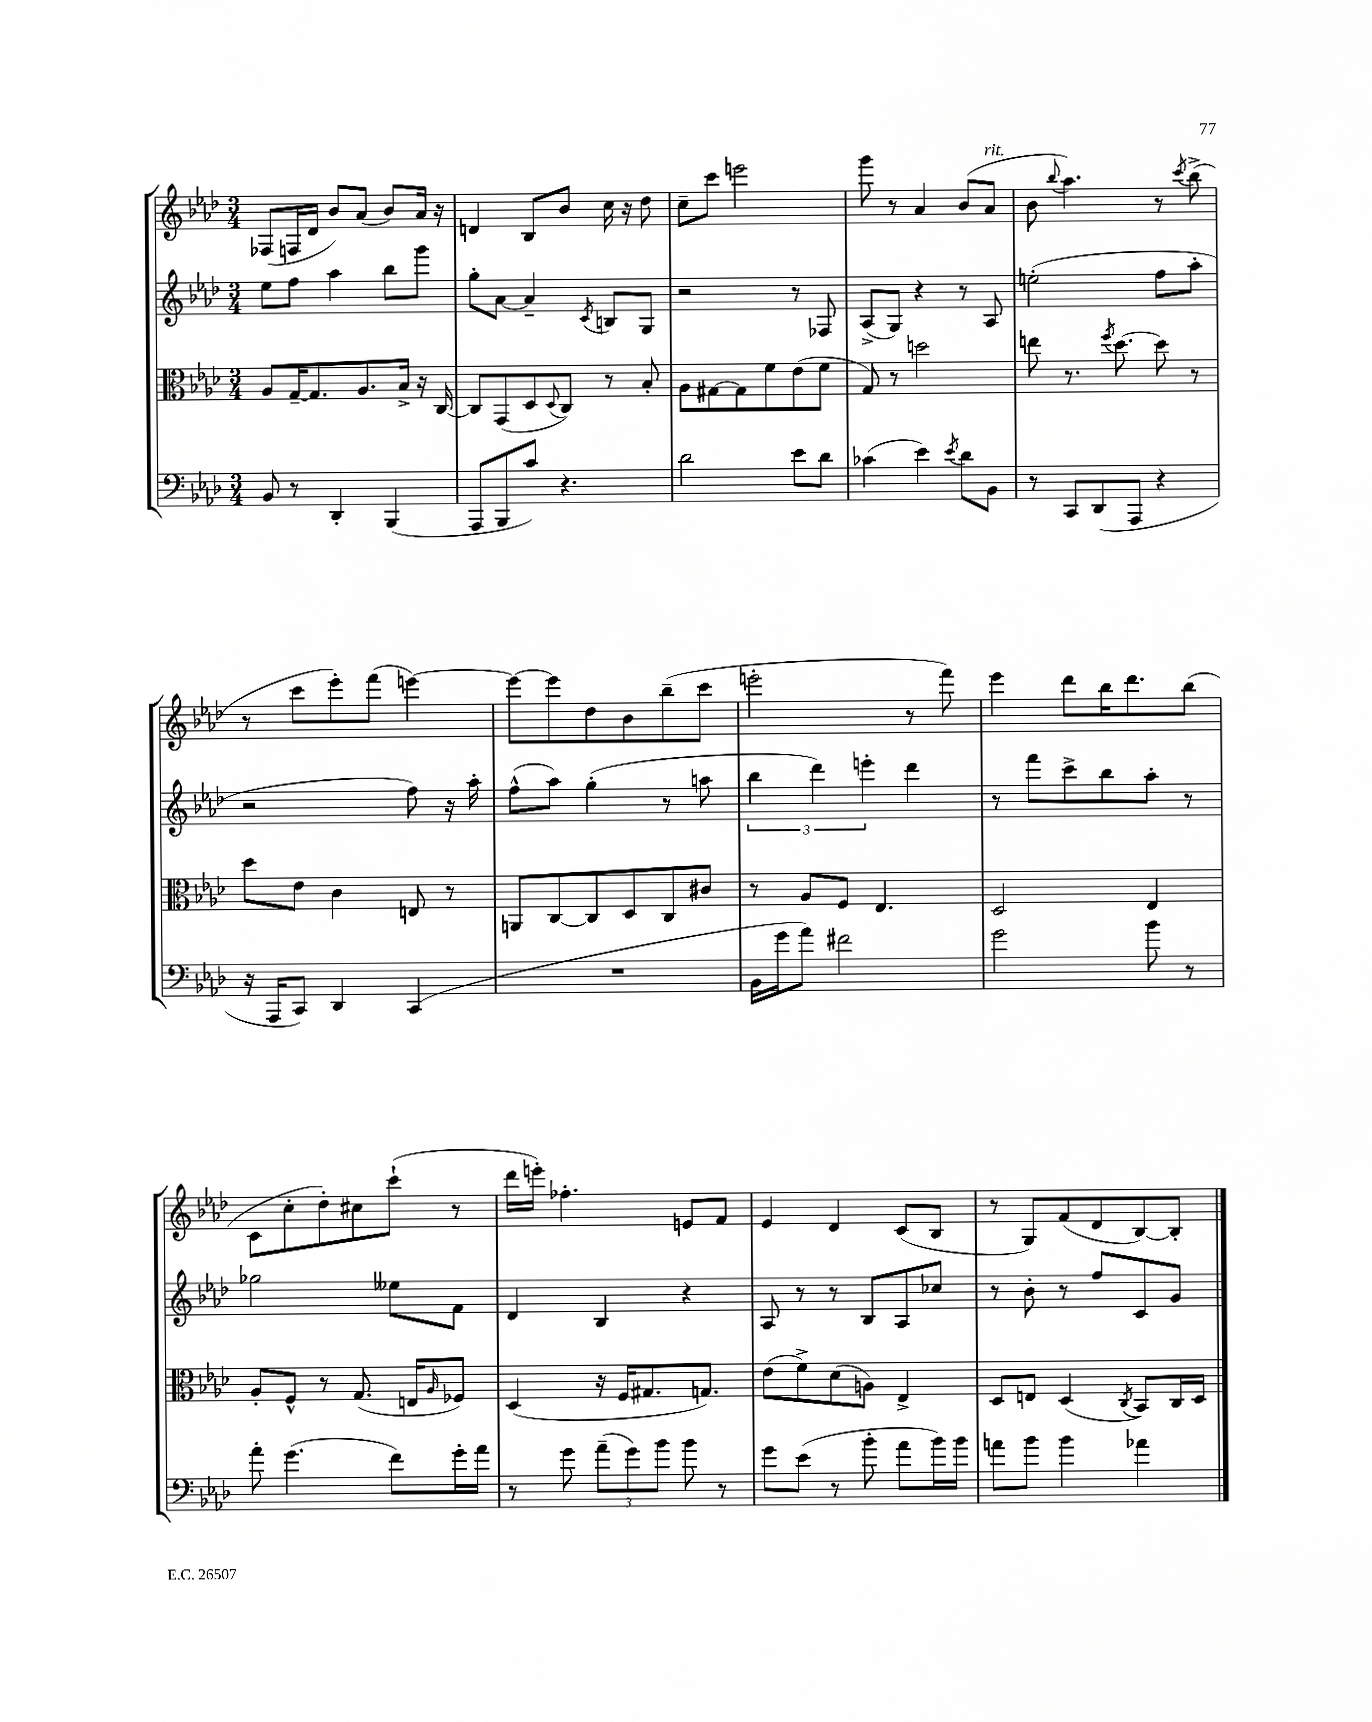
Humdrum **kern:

**kern	**kern	**kern	**kern
*staff4	*staff3	*staff2	*staff1
*clefF4	*clefC3	*clefG2	*clefG2
*k[b-e-a-d-]	*k[b-e-a-d-]	*k[b-e-a-d-]	*k[b-e-a-d-]
*M3/4	*M3/4	*M3/4	*M3/4
8BB-	8A-	8ee-	(8F-
8r	[16G~	8ff	16F
.	8.G]	.	16d-
4DD-'	.	4aa-	8b-)
.	8.A-	.	(8a-
(4BBB-	.	8bb-	8b-)
.	16B-^	.	.
.	16r	8ggg	16a-
.	[16C	.	16r
=	=	=	=
8AAA-	8C]	8gg'	4d
8BBB-	(8GG	[8a-	.
8c)	8D-	4a-~]	8B-
.	8qqD-	.	.
4.r	8C)	.	8b-
.	.	8qc	.
.	8r	8B	16cc
.	.	.	16r
.	8B-'	8G	8dd-
=	=	=	=
2d-	8A-	2r	8cc~
.	[8G#	.	8ccc
.	8G#]	.	2eee
.	8f	.	.
8e-	(8e-	8r	.
8d-	8f	8F-	.
=	=	=	=
(4c-	8G)	(8A-^	8ggg
.	8r	8G)	8r
4e-)	2dd	4r	4a-
8qe-	.	.	.
8d-	.	8r	(8b-
8BB-	.	8A-	8a-
=	=	=	=
8r	8ee	(2ee'	8b-
.	.	.	8qqbb-
8CC	8.r	.	4.aa-)
(8DD-	.	.	.
.	8qff	.	.
.	[8.dd-	.	.
8AAA-	.	.	.
4r	8dd-]	8ff	8r
.	.	.	8qccc
.	8r	8aa-'	(8bb-^
=	=	=	=
16r	8dd-	2r	8r
16AAA-	.	.	.
8CC)	8e-	.	8ccc
4DD-	4c	.	8eee-')
.	.	.	(8fff
(4CC	8E	8ff)	[4eee)
.	8r	16r	.
.	.	16aa-'	.
=	=	=	=
2.r	8AA	(8ff^^	8eee_
.	[8C	8aa-)	8eee]
.	8C]	(4gg'	8dd-
.	8D-	.	8b-
.	8C	8r	(8bb-~
.	8c#	8aa	8ccc
=	=	=	=
16BB-	8r	6bb-	2eee'
16g	.	.	.
8a-)	8A-	.	.
.	.	6ddd-)	.
2f#	8F	.	.
.	.	6eee'	.
.	4.E-	.	.
.	.	4ddd-	8r
.	.	.	8fff)
=	=	=	=
2g	2D-	8r	4eee-
.	.	8fff	.
.	.	8ccc^	8ddd-
.	.	8bb-	16bb-
.	.	.	8.ddd-
8b-	4E-	8aa-'	.
8r	.	8r	(8bb-
=	=	=	=
8a-'	8A-'	2gg-	8c
(4.g	8F^^	.	8cc'
.	8r	.	8dd-')
.	(8.G	.	8cc#
8f)	.	8ee--	(8ccc`
.	16E	.	.
.	16qqA-	.	.
16g'	8F-)	8f	8r
16a-	.	.	.
=	=	=	=
8r	(4D-	4d-	16ddd-
.	.	.	16eee')
8g	.	.	4.ff-'
(12a-~	16r	4B-	.
.	16F	.	.
12g)	.	.	.
.	8.G#	.	.
12b-	.	.	.
8b-	.	4r	8e
.	8.G)	.	.
8r	.	.	8f
=	=	=	=
8g	(8e-	8A-	4e-
(8e-	8f^)	8r	.
8r	(8d-	8r	4d-
8b-'	8A)	8B-	.
8a-	4E-^	8A-	(8c
16b-)	.	8cc-	8B-
16b-	.	.	.
=	=	=	=
8a	8D-	8r	8r
8b-	8E	8b-'	8G)
4b-	(4D-	8r	(8f
.	.	8ff	8d-
.	8qC	.	.
4a-	8BB-)	8c	[8B-)
.	16C	8g	8B-']
.	16D-	.	.
==	==	==	==
*-	*-	*-	*-
